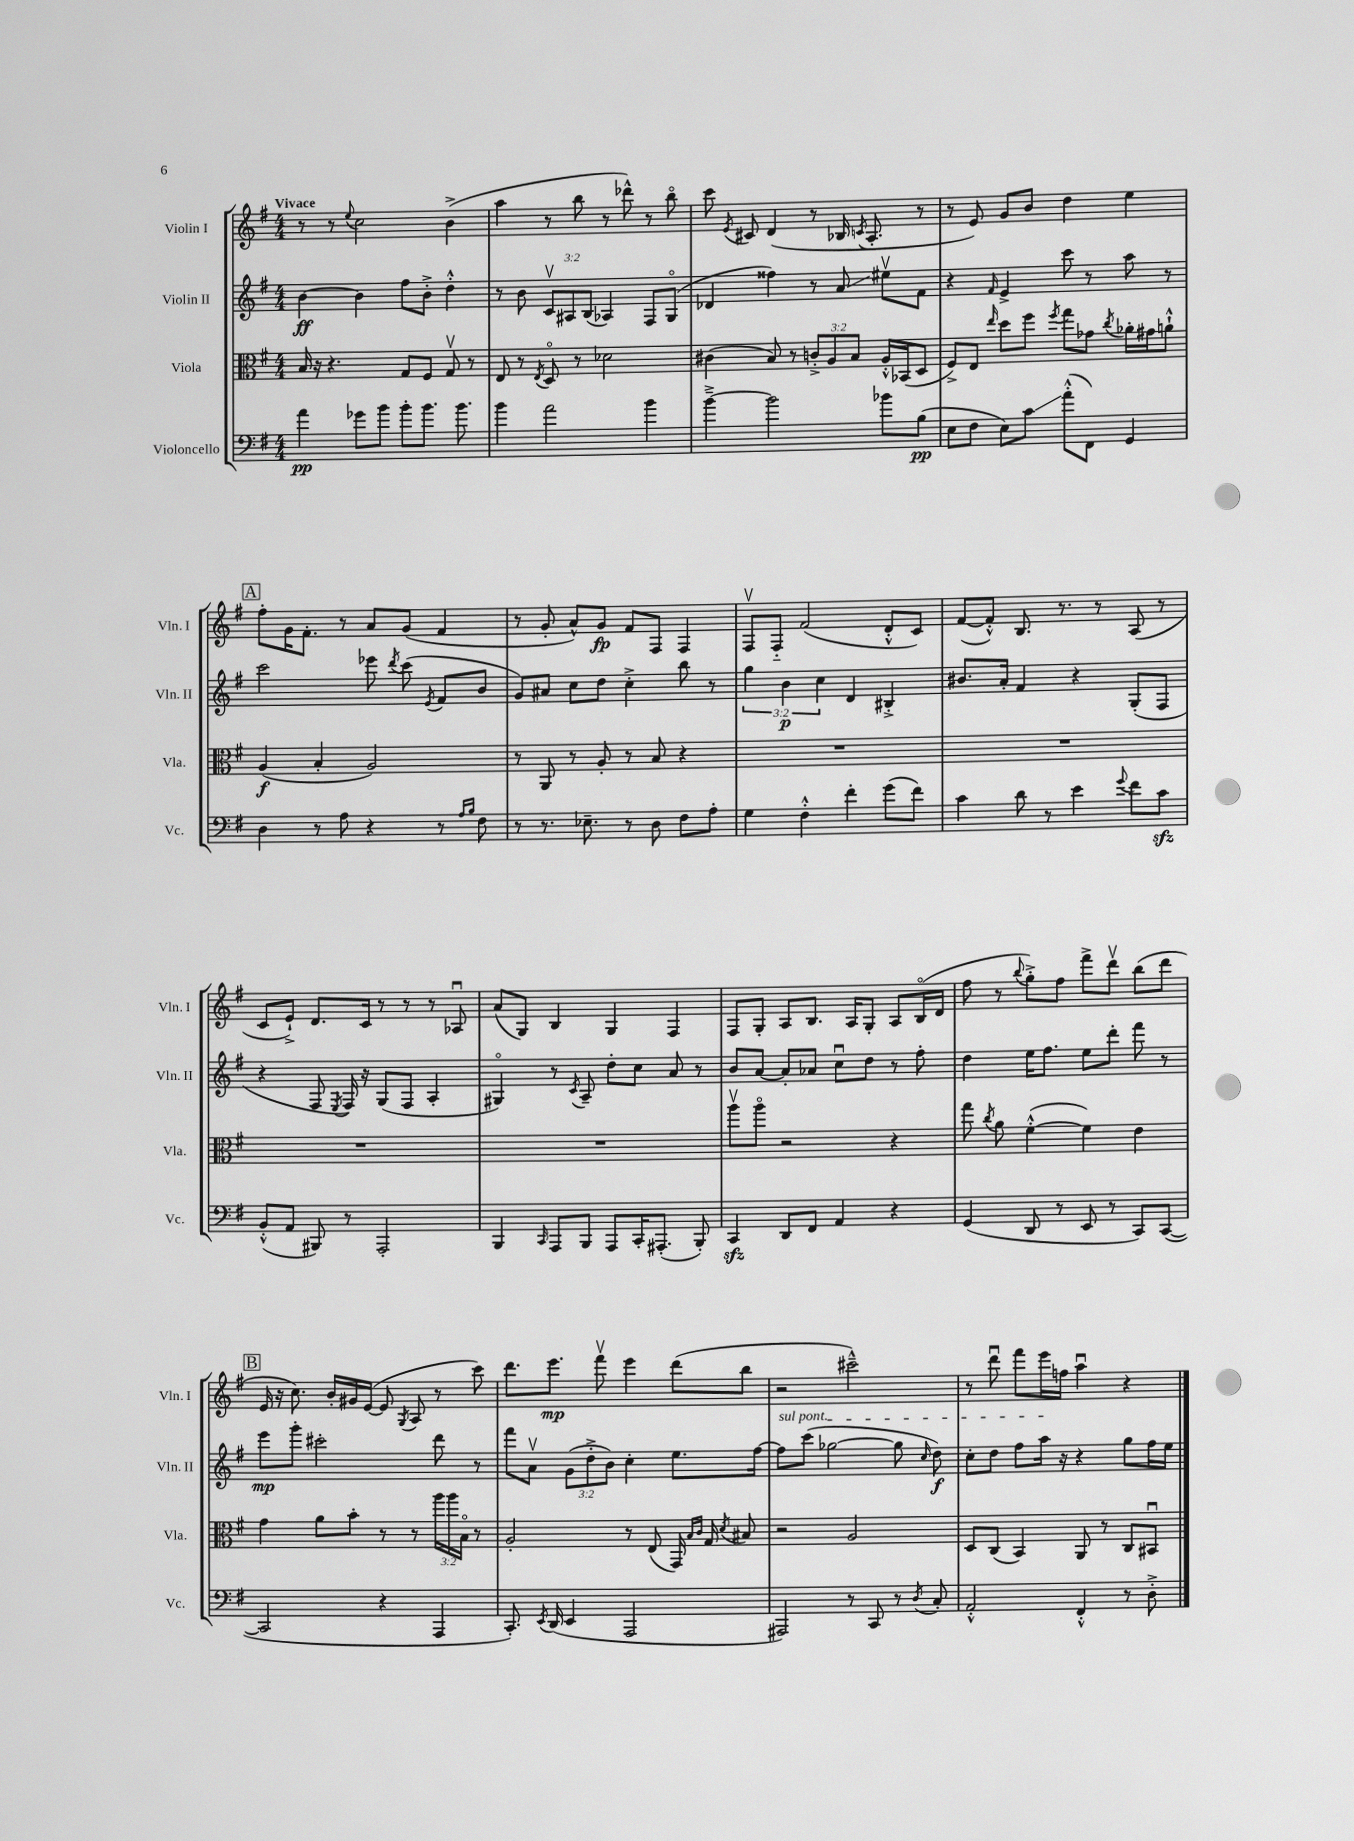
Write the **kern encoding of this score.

**kern	**kern	**kern	**kern
*staff4	*staff3	*staff2	*staff1
*clefF4	*clefC3	*clefG2	*clefG2
*k[f#]	*k[f#]	*k[f#]	*k[f#]
*M4/4	*M4/4	*M4/4	*M4/4
4a	16B	[4b	8r
.	16r	.	.
.	4.r	.	8r
.	.	.	8qqee
8g-	.	4b]	2cc
8b	.	.	.
8b'	8G	8ff#	.
8.b	8F#	8b'^	.
.	8Gv	4dd'^^	(4b^
8.b	.	.	.
.	8r	.	.
=	=	=	=
4b	8E	8r	4aa
.	8r	8b	.
.	8qE	.	.
2a	8Do	12cv	8r
.	.	12A#	.
.	8r	.	8bb
.	.	(12B	.
.	2d-	4A-)	8r
.	.	.	8ddd-^^)
4b	.	8F#	8r
.	.	(8Go	8bbo
=	=	=	=
[4b~^	(4c#	4d-	8ccc
.	.	.	8qe
.	.	.	8c#
2b]	8B)	4ff##)	(4d
.	8r	.	.
.	12c'^	8r	8r
.	12A	.	.
.	.	8a	16B-
.	12B	.	.
.	.	.	8qc
.	.	.	8.A'
8b-	16A'^^	8ee#v	.
.	(16BB-	.	.
(8B	8D	8f#	8r
=	=	=	=
8E	8F#^)	4r	8r
8F#	8E	.	8e)
.	16qqee	16qqf#	.
8E)	8dd	4e^	8g
8c	8ff#	.	8b
.	8qff#	.	.
(8a'^^	8gg	8ccc	4dd
8FF#)	8g-	8r	.
.	8qcc	.	.
4GG	16a-'	8aa	4ee
.	16g#	.	.
.	8a`^^	8r	.
=	=	=	=
4D	(4A	2ccc	8ff#'
.	.	.	16g
.	.	.	8.f#'
8r	4B'	.	.
8A	.	.	8r
4r	2A)	8eee-	8a
.	.	8qddd	.
.	.	(8ccc	(8g
.	.	8qe	.
8r	.	8f#	4f#
16qqA	.	.	.
16qqB	.	.	.
8F#	.	8b	.
=	=	=	=
8r	8r	8g)	8r
8.r	8AA	8a#	8g'
.	8r	8cc	8a^^)
8.E-~	.	.	.
.	8A'	8dd	8g
8r	8r	4cc'^	8f#
8D	8B	.	8F#
8F#	4r	8bb	4F#
8A'	.	8r	.
=	=	=	=
4G	1r	6gg	8F#v
.	.	.	8F#'~
.	.	6b	.
4F#'^^	.	.	(2f#
.	.	6cc	.
4f#'	.	4d	.
(8g	.	4B#'^	8d'^^
8f#)	.	.	8c)
=	=	=	=
4c	1r	8.b#	([8f#
.	.	.	8f#'^^])
.	.	16a'	.
8d	.	4f#	8.B
8r	.	.	.
.	.	.	8.r
4e	.	4r	.
.	.	.	8r
8qqg	.	.	.
8f#	.	(8G'	(8A
8c	.	8F#	8r
=	=	=	=
(8BB'^^	1r	4r	8c
8AA	.	.	8e`^)
8BBB#)	.	8F#	8.d
.	.	8qE	.
8r	.	16F#)	.
.	.	16r	16c
2AAA'	.	(8G	8r
.	.	8F#	8r
.	.	4A'	8r
.	.	.	8A-u
=	=	=	=
4BBB	1r	4G#o)	(8a
.	.	.	8G)
16qqCC	.	.	.
8AAA	.	8r	4B
.	.	8qc	.
8BBB	.	8A~	.
8AAA	.	8dd'	4G
16CC'	.	8cc	.
(8.AAA#'	.	.	.
.	.	8a	4F#
8BBB')	.	8r	.
=	=	=	=
4CC	8aav	8b	8F#
.	8aao	[8a	8G'
8DD	2r	8a']	8A
8FF#	.	8a-	8.B
4AA	.	8ccu	.
.	.	.	16A
.	.	8dd	8G'
4r	4r	8r	8A
.	.	8ff#'	(16Bo
.	.	.	16d
=	=	=	=
(4GG	8gg	4dd	8ff#
.	8qcc	.	.
.	8a	.	8r
.	.	.	8qqbb
8DD	([4f#'^^	16ee	8gg'^)
.	.	8.ff#	.
8r	.	.	8ff#
8EE	4f#])	8ee	8fff#^
8r	.	8ddd'	8dddv
8CC)	4e	8fff#	(8bb
([8CC	.	8r	8ddd
=	=	=	=
2CC]	4g	8eee	16e
.	.	.	16r
.	.	8ggg'	8.cc)
.	8a	2ccc#'	.
.	.	.	16b'
.	8b'	.	16g#
.	.	.	([16e
4r	8r	.	8e]
.	.	.	8qG
.	8r	.	8A
4AAA	24aa	8ddd	8r
.	24aa	.	.
.	24Bo	.	.
.	8r	8r	8ccc)
=	=	=	=
8.CC')	2A'	8fff#	8.ddd
.	.	8av	.
8qEE	.	.	.
(16DD	.	.	8.eee
4EE	.	(12g	.
.	.	12dd'^	.
.	.	.	8fff#v
.	.	12b)	.
2AAA	8r	4cc'	4eee
.	(8E	.	.
.	16GG)	8.ee	(8ddd
.	16qqB	.	.
.	16qqc	.	.
.	16G	.	.
.	8qd	.	.
.	8B#	.	8bb
.	.	[16ff#	.
=	=	=	=
2AAA#)	2r	8ff#]	2r
.	.	(8ccc	.
.	.	[2gg-	.
8r	2A	.	2ccc#~^^)
8CC	.	.	.
8r	.	8gg-]	.
8qD	.	16qqcc	.
8C'	.	8dd)	.
=	=	=	=
2AA'^^	8D	8cc'	8r
.	(8C	8dd	8dddu
.	4BB)	8ff#	8fff#
.	.	16aa	16eee
.	.	16r	16ff
4FF#'^^	8AA	4r	4aau
.	8r	.	.
8r	8C	8gg	4r
8D'^	8BB#u	16ff#	.
.	.	16ee	.
==	==	==	==
*-	*-	*-	*-
